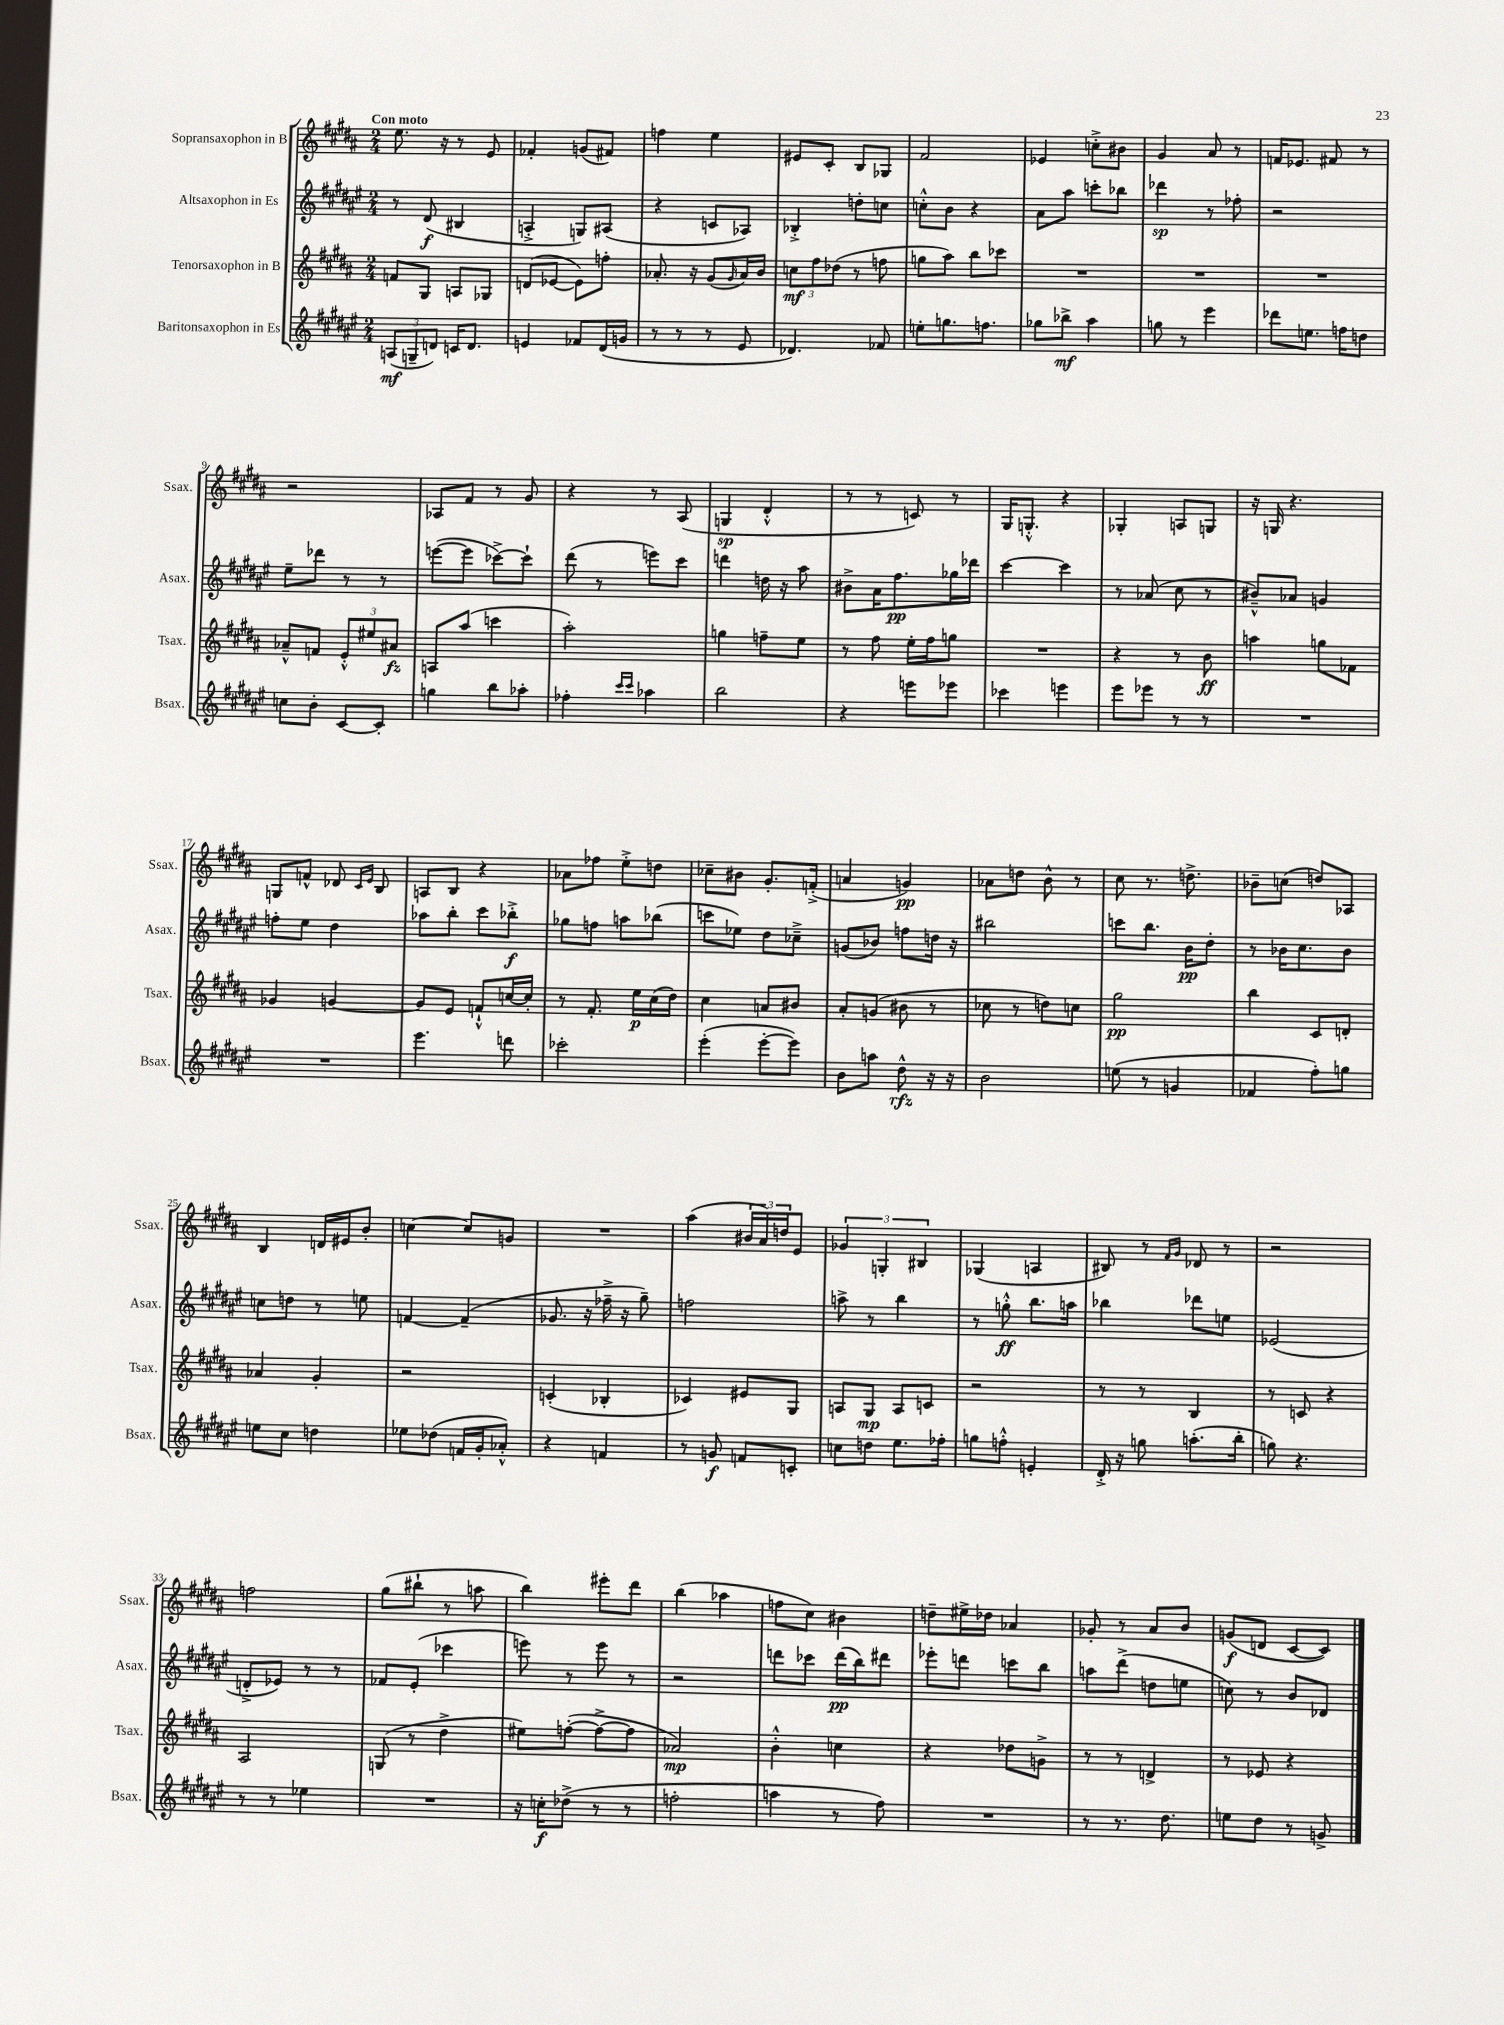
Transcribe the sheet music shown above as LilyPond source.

<<
\new StaffGroup <<
\new Staff = "s0" \with { instrumentName = "Sopransaxophon in B" shortInstrumentName = "Ssax." } {
    \clef treble \key b \major \numericTimeSignature \time 2/4 \tempo "Con moto"
    e''8. r16 r8 e'8 |
    fes'4-. g'8( fis'8) |
    f''4 e''4 |
    eis'8 cis'8-. b8 ges8 |
    fis'2 |
    ees'4 c''8-.-> bis'8 |
    gis'4 ais'8 r8 |
    f'16 ees'8. fis'8 r8 |
    r2 |
    aes8 fis'8 r8 gis'8 |
    r4 r8 ais8( |
    g4\sp dis'4-.-^ |
    r8 r8 c'8) r8 |
    gis16 g8.-.-^ r4 |
    ges4-. a8 g8 |
    r16 g16 r4. |
    g8 f'8-^ des'8 \grace { cis'16 e'16 } b8 |
    a8 b8 r4 |
    aes'8 fes''8 e''8-.-> d''8 |
    ces''8-- bis'8 gis'8.-. f'16-.->( |
    a'4 g'4\pp) |
    aes'8 d''8 b'8-^ r8 |
    cis''8 r8. d''8.-> |
    bes'8-- c''8( d''8) aes8 |
    b4 d'16 eis'16 b'8-. |
    c''4~ c''8 g'8 |
    R2 |
    ais''4( \tuplet 3/2 { bis'16 ais'16) d''16 } e'8 |
    \tuplet 3/2 { ges'4 g4-. bis4 } |
    ges4( a4 |
    bis8) r8 \grace { fis'16 gis'16 } des'8 r8 |
    r2 |
    f''2 |
    gis''8( bis''8-! r8 a''8 |
    b''4) eis'''8-. dis'''8 |
    b''4( aes''4 |
    f''8 cis''8) bis'4 |
    d''8-- eis''16-> des''16 aes'4 |
    ges'8-. r8 ais'8 b'8 |
    g'8\f( d'8 cis'8~ cis'8) \bar "|." |
}
\new Staff = "s1" \with { instrumentName = "Altsaxophon in Es" shortInstrumentName = "Asax." } {
    \clef treble \key fis \major \numericTimeSignature \time 2/4
    r8 dis'8\f( bis4 |
    a4-.-> g8) ais8( |
    r4 c'8 aes8) |
    bes4-.-> d''8-. c''8 |
    c''8-.-^ b'8 r4 |
    ais'8 ais''8 c'''8-. bes''8 |
    des'''4\sp r8 fes''8-. |
    r2 |
    eis''8-- des'''8 r8 r8 |
    e'''8~( e'''8 ces'''8~->) ces'''8-! |
    dis'''8( r8 e'''8) cis'''8 |
    d'''4 d''16 r16 ais''8 |
    bis'8-> ais'16 fis''8.\pp ges''16 des'''16 |
    cis'''4~ cis'''4 |
    r8 aes'8( cis''8 r8 |
    bis'8---^) aes'8 g'4 |
    f''8-. eis''8 dis''4 |
    aes''8 b''8-. cis'''8 bes''8-.->\f |
    ges''8 f''8 a''8 bes''8( |
    c'''8 ees''8) dis''8 ces''8---> |
    g'8( bes'8) f''8 d''16 r16 |
    bis''2 |
    c'''8 b''8. b'16\pp dis''8-. |
    r8 bes'16 cis''8. bes'8 |
    c''8 d''8 r8 e''8 |
    f'4~ f'4--( |
    ges'8. r16 fes''16---> r16 gis''8--) |
    f''2 |
    a''8-> r8 b''4 |
    r8 g''8-.-^\ff b''8. a''16 |
    bes''4 des'''8 e''8 |
    ees'2( |
    d'8-.-> ees'8) r8 r8 |
    fes'8 eis'8-.( ces'''4 |
    e'''8) r8 e'''8 r8 |
    r2 |
    d'''8 ces'''8 d'''16\pp( b''16) dis'''8 |
    ees'''8-. d'''8 c'''8 b''8 |
    a''8 dis'''8->( d''8 e''8 |
    c''8) r8 b'8 des'8 \bar "|." |
}
\new Staff = "s2" \with { instrumentName = "Tenorsaxophon in B" shortInstrumentName = "Tsax." } {
    \clef treble \key b \major \numericTimeSignature \time 2/4
    f'8 gis8 a8 ges8 |
    d'8( ees'8~ ees'8) f''8-. |
    aes'8.-. r16 gis'8( \grace { gis'16 } aes'16) b'16 |
    \tuplet 3/2 { c''8\mf fis''8 des''8( } r8 f''8 |
    g''8 ais''8) b''8 ces'''8 |
    R2 |
    R2 |
    R2 |
    aes'8---^ f'8 \tuplet 3/2 { e'8-.-^ eis''8 ais'8\fz } |
    a8 ais''8( c'''4 |
    ais''2-.) |
    g''4 f''8-- e''8 |
    r8 fis''8 e''16-. fis''16 g''8 |
    R2 |
    r4 r8 b'8\ff |
    a''4 g''8 fes'8 |
    ges'4 g'4~ |
    g'8 e'8 f'8-!-^ c''16~ c''16-. |
    r8 fis'8.-. e''16\p cis''16( dis''16) |
    cis''4 a'8 bis'8 |
    ais'8-. g'8( bis'8 r8 |
    ces''8 r8 d''8) c''8 |
    gis''2\pp |
    b''4 cis'8 d'8-. |
    aes'4 gis'4-. |
    r2 |
    c'4-.( bes4-. |
    ces'4) eis'8 gis8 |
    a8 gis8\mp a8 c'8 |
    r2 |
    r8 r8 b4 |
    r8 c'8 r4 |
    ais2 |
    g8( r8 dis''4-> |
    eis''8) f''8~-.( f''8~-> f''8 |
    aes'2\mp) |
    b'4-.-^ c''4 |
    r4 des''8 g'8-> |
    r8 r8 d'4-> |
    r8 ees'8 r4 \bar "|." |
}
\new Staff = "s3" \with { instrumentName = "Baritonsaxophon in Es" shortInstrumentName = "Bsax." } {
    \clef treble \key fis \major \numericTimeSignature \time 2/4
    \tuplet 3/2 { a8\mf( g8-- d'8) } c'16 d'8. |
    e'4 fes'8 dis'16( g'16 |
    r8 r8 r8 eis'8 |
    des'4.) fes'8 |
    e''8-. g''8. f''8. |
    ges''8 bes''8->\mf ais''4 |
    g''8 r8 eis'''4 |
    des'''8 e''8. f''16 d''8 |
    c''8 b'8-. cis'8~ cis'8-. |
    g''4 b''8 aes''8-. |
    fes''4-. \grace { cis'''16 cis'''16 } aes''4 |
    b''2 |
    r4 e'''8 ees'''8 |
    ces'''4 e'''4 |
    eis'''8 ees'''8 r8 r8 |
    R2 |
    R2 |
    eis'''4. d'''8 |
    ces'''2-. |
    eis'''4-.( eis'''8~-. eis'''8) |
    b'8 a''8 dis''8-^\rfz r16 r16 |
    b'2 |
    e''8( r8 g'4 |
    fes'4 fis''8-.) g''8 |
    e''8 cis''8 d''4 |
    ees''8 des''8( f'16 gis'16-. aes'8-.-^) |
    r4 f'4 |
    r8 g'8\f f'8 c'8-. |
    c''8 d''8 eis''8. fes''16-. |
    g''8 f''8-.-^ e'4-. |
    dis'16-.-> r16 g''8 a''8.-.( b''16-. |
    g''8) r4. |
    r8 r8 ees''4 |
    R2 |
    r16 c''16-.\f des''8->( r8 r8 |
    f''2-. |
    a''4 r8 fis''8) |
    R2 |
    r8 r8. dis''8. |
    e''8 dis''8 r8 g'8-> \bar "|." |
}
>>
>>
